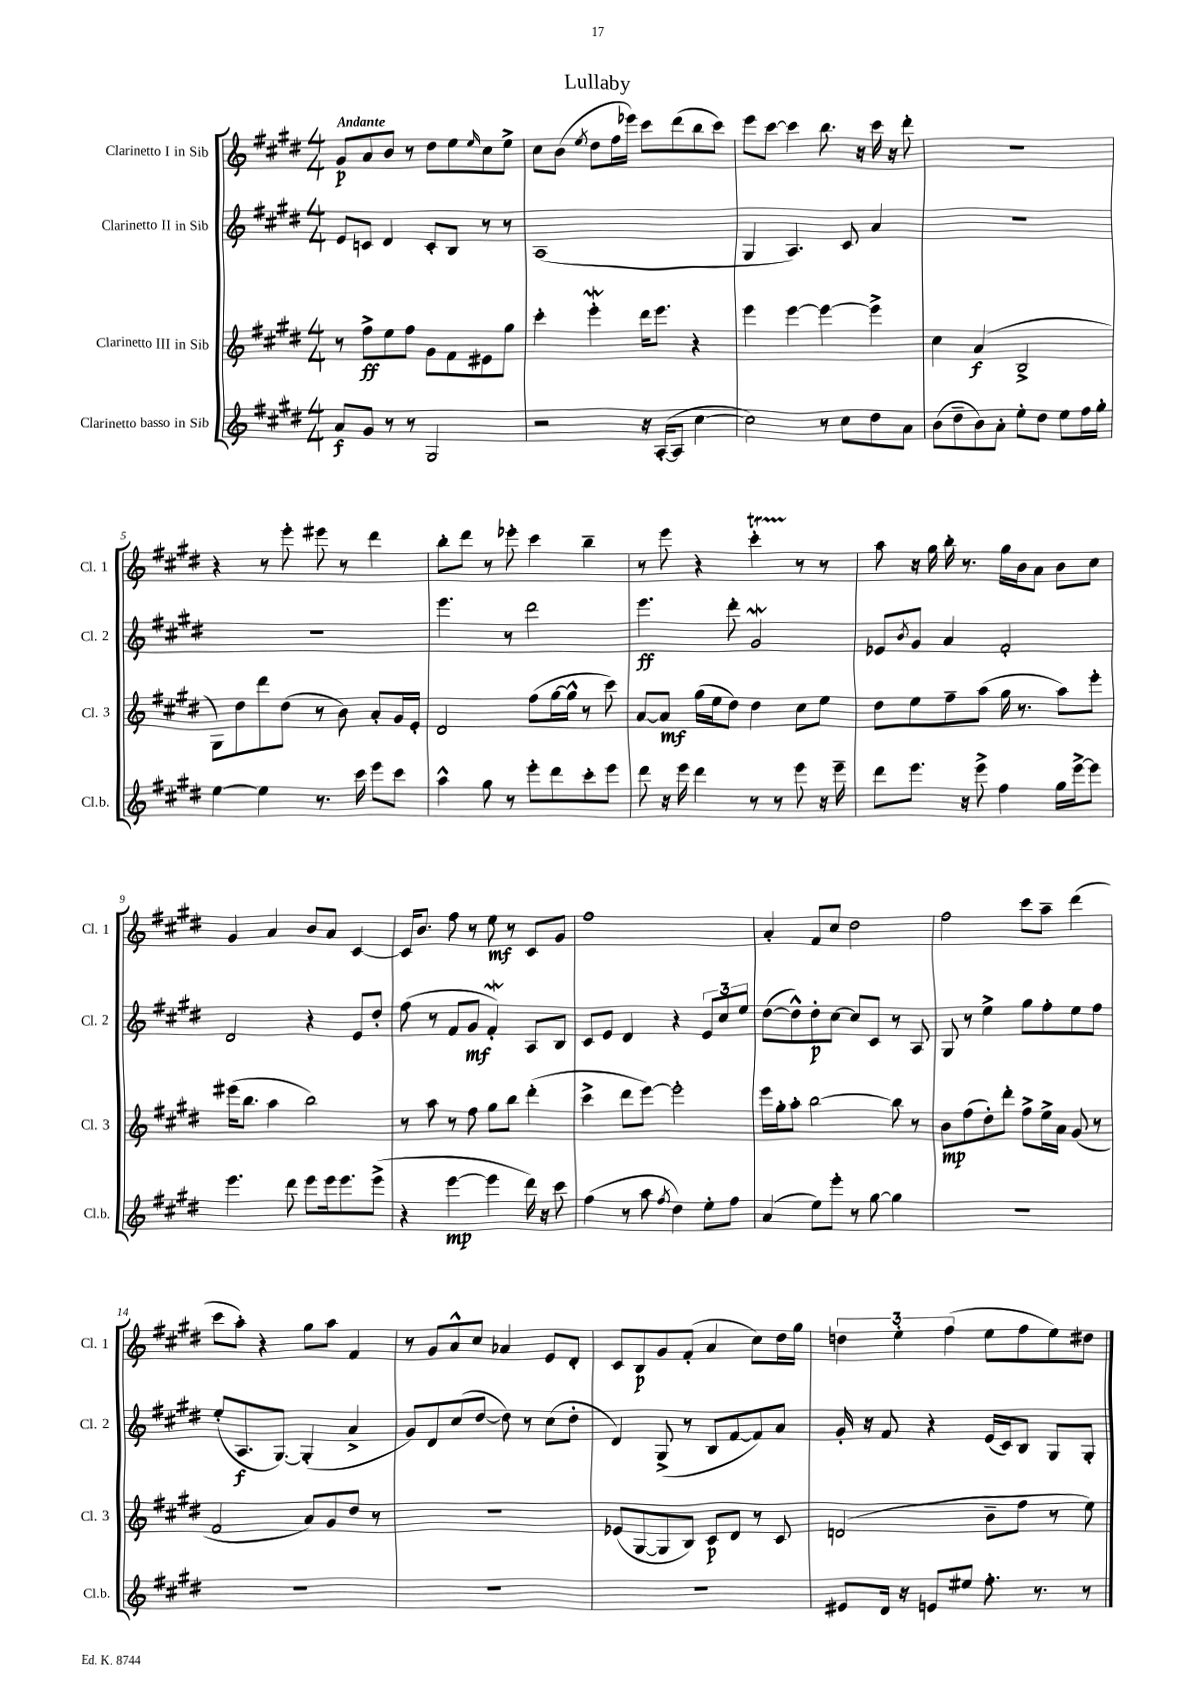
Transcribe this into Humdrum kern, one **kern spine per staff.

**kern	**dynam	**kern	**dynam	**kern	**dynam	**kern	**dynam
*part4	*part4	*part3	*part3	*part2	*part2	*part1	*part1
*staff4	*staff4	*staff3	*staff3	*staff2	*staff2	*staff1	*staff1
*I"Clarinetto basso in Sib	*	*I"Clarinetto III in Sib	*	*I"Clarinetto II in Sib	*	*I"Clarinetto I in Sib	*
*I'Cl.b.	*	*I'Cl. 3	*	*I'Cl. 2	*	*I'Cl. 1	*
*clefG2	*	*clefG2	*	*clefG2	*	*clefG2	*
*k[f#c#g#d#]	*	*k[f#c#g#d#]	*	*k[f#c#g#d#]	*	*k[f#c#g#d#]	*
*M4/4	*	*M4/4	*	*M4/4	*	*M4/4	*
=1	=1	=1	=1	=1	=1	=1	=1
!	!	!	!	!	!	!LO:TX:a:B:t=Andante	!
8a/L	f	8r	.	8e/L	.	8g#/L	p
8g#/J	.	8ff#^\L	ff	8cn/J	.	8a/	.
8r	.	8ee\	.	4d#/	.	8b/J	.
8r	.	8ff#\J	.	.	.	8r	.
2G#/	.	8g#\L	.	8c'/L	.	8dd#\L	.
.	.	8f#\	.	8B/J	.	8ee\	.
.	.	.	.	.	.	16qqee/	.
.	.	8e#X\	.	8r	.	8cc#\	.
.	.	8gg#\J	.	8r	.	8ee^\J	.
=2	=2	=2	=2	=2	=2	=2	=2
2r	.	4ccc#'\	.	(1A	.	8cc#\L	.
.	.	.	.	.	.	(8b\J	.
.	.	.	.	.	.	8qee/	.
.	.	4eeew'\	.	.	.	8dd#\L	.
.	.	.	.	.	.	16ff#\L	.
.	.	.	.	.	.	16eee-X\JJ)	.
16r	.	16ddd#\KL	.	.	.	8ccc#\L	.
([16A'/KL	.	8.eee\J	.	.	.	.	.
8A/J]	.	.	.	.	.	(8ddd#\	.
[4cc#\	.	4r	.	.	.	8bb\	.
.	.	.	.	.	.	8ccc#\J)	.
=3	=3	=3	=3	=3	=3	=3	=3
2cc#\])	.	4eee\	.	4G#/	.	8eee\L	.
.	.	.	.	.	.	[8ccc#\J	.
.	.	[4eee\	.	4.A/)	.	4ccc#\]	.
8r	.	4eee\_	.	.	.	8.bb\	.
8cc#\L	.	.	.	8c#/	.	.	.
.	.	.	.	.	.	16r	.
8dd#\	.	4eee^\]	.	4a/	.	16ccc#\	.
.	.	.	.	.	.	16r	.
8a\J	.	.	.	.	.	8ddd#'\	.
=4	=4	=4	=4	=4	=4	=4	=4
(8b\L	.	4cc#\	.	1r	.	1r	.
8dd#~\	.	.	.	.	.	.	.
8b\)	.	(4a/	f	.	.	.	.
8a'\J	.	.	.	.	.	.	.
8ee'\L	.	2B^/	.	.	.	.	.
8dd#\J	.	.	.	.	.	.	.
8ee\L	.	.	.	.	.	.	.
16ff#\L	.	.	.	.	.	.	.
16gg#'\JJ	.	.	.	.	.	.	.
!!LO:LB:g=z
=5	=5	=5	=5	=5	=5	=5	=5
[4ee\	.	8G#\L)	.	1r	.	4r	.
.	.	8dd#\	.	.	.	.	.
4ee\]	.	8ddd#\	.	.	.	8r	.
.	.	(8dd#\J	.	.	.	8eee'\	.
8.r	.	8r	.	.	.	8eee#X\	.
.	.	8b\)	.	.	.	8r	.
16ccc#\	.	.	.	.	.	.	.
8eee\L	.	8a'/L	.	.	.	4ddd#\	.
8ccc#\J	.	16g#/L	.	.	.	.	.
.	.	16e'/JJ	.	.	.	.	.
=6	=6	=6	=6	=6	=6	=6	=6
4aa^^\	.	2d#/	.	4.eee\	.	8bb'\L	.
.	.	.	.	.	.	8ddd#\J	.
8gg#\	.	.	.	.	.	8r	.
8r	.	.	.	8r	.	8eee-X'\	.
8eee'\L	.	(8ff#\L	.	2ddd#\	.	4ccc#\	.
8ddd#\	.	[16gg#\L	.	.	.	.	.
.	.	16gg#^^\JJ]	.	.	.	.	.
8ccc#'\	.	8r	.	.	.	4bb~\	.
8eee\J	.	8ccc#\)	.	.	.	.	.
=7	=7	=7	=7	=7	=7	=7	=7
8ddd#\	.	[8a/L	.	4.eee\	ff	8r	.
16r	.	8a/J]	mf	.	.	8eee\	.
16eee\	.	.	.	.	.	.	.
4ddd#\	.	(16gg#\LL	.	.	.	4r	.
.	.	16ee\J	.	.	.	.	.
.	.	8dd#\J)	.	8ddd#'\	.	.	.
8r	.	4dd#\	.	2g#W/	.	4ccc#T'\	.
8r	.	.	.	.	.	.	.
8eee\	.	8cc#\L	.	.	.	8r	.
16r	.	8ee\J	.	.	.	8r	.
16eee~\	.	.	.	.	.	.	.
=8	=8	=8	=8	=8	=8	=8	=8
8ddd#\L	.	8dd#\L	.	8e-X/L	.	8aa\	.
.	.	.	.	8qb/	.	.	.
8.eee\J	.	8ee\	.	8g#/J	.	16r	.
.	.	.	.	.	.	16gg#\	.
.	.	8ff#~\	.	4a/	.	16bb'\	.
16r	.	.	.	.	.	8.r	.
8eee^\	.	(8aa\J	.	.	.	.	.
4ff#\	.	16gg#\	.	2f#'/	.	16gg#\LL	.
.	.	8.r	.	.	.	16b\J	.
.	.	.	.	.	.	8a\J	.
16gg#\LL	.	8aa\L)	.	.	.	8b\L	.
[16eee^\J	.	.	.	.	.	.	.
8eee\J]	.	8eee'\J	.	.	.	8cc#\J	.
!!LO:LB:g=z
=9	=9	=9	=9	=9	=9	=9	=9
4.eee\	.	(16eee#X\KL	.	2d#/	.	4g#/	.
.	.	8.bb\J	.	.	.	.	.
.	.	4aa\	.	.	.	4a/	.
8ddd#\	.	.	.	.	.	.	.
8eee\L	.	2bb\)	.	4r	.	8b/L	.
16eee\k	.	.	.	.	.	8a/J	.
8.eee\	.	.	.	.	.	.	.
.	.	.	.	8e/L	.	[4c#/	.
(8eee^\J	.	.	.	8dd#'/J	.	.	.
=10	=10	=10	=10	=10	=10	=10	=10
4r	.	8r	.	(8ff#\	.	16c#/KL]	.
.	.	.	.	.	.	8.b/J	.
.	.	8aa\	.	8r	.	.	.
[4eee\	mp	8r	.	8f#/L	.	8ff#\	.
.	.	8ff#\	.	8g#/J	mf	8r	.
4eee\]	.	8gg#\L	.	4f#W'/)	.	8ee\	mf
.	.	8bb\J	.	.	.	8r	.
16ddd#\)	.	(4ddd#'\	.	8A/L	.	8c#/L	.
16r	.	.	.	.	.	.	.
8ccc#\	.	.	.	8B/J	.	8g#/J	.
=11	=11	=11	=11	=11	=11	=11	=11
(4ff#\	.	4ccc#^\	.	8c#/L	.	1ff#	.
.	.	.	.	8e/J	.	.	.
8r	.	8ddd#\L	.	4d#/	.	.	.
8aa\	.	[8eee\J)	.	.	.	.	.
8qff#/	.	.	.	.	.	.	.
4dd#\)	.	2eee'\]	.	4r	.	.	.
8ee'\L	.	.	.	12e/L	.	.	.
.	.	.	.	12cc#/	.	.	.
8ff#\J	.	.	.	.	.	.	.
.	.	.	.	12ee/J	.	.	.
=12	=12	=12	=12	=12	=12	=12	=12
(4a/	.	16eee\LL	.	([8dd#\L	.	4a'/	.
.	.	16gg#'\J	.	.	.	.	.
.	.	8aa'\J	.	8dd#^^\])	.	.	.
8ee\L)	.	[2bb\	.	8dd#'\	p	8f#/L	.
8eee'\J	.	.	.	[8cc#\J	.	8cc#/J	.
8r	.	.	.	8cc#/L]	.	2dd#\	.
[8gg#\	.	.	.	8c#/J	.	.	.
4gg#\]	.	8bb\]	.	8r	.	.	.
.	.	8r	.	8A/	.	.	.
=13	=13	=13	=13	=13	=13	=13	=13
1r	.	8b\L	mp	8G#/	.	2ff#\	.
.	.	(8ff#\	.	8r	.	.	.
.	.	8dd#'\)	.	4ee^\	.	.	.
.	.	8ddd#'\J	.	.	.	.	.
.	.	8ff#^\L	.	8gg#\L	.	8ccc#\L	.
.	.	16ee^\L	.	8ff#'\	.	8aa~\J	.
.	.	16a\JJ	.	.	.	.	.
.	.	(8g#/	.	8ee\	.	(4ddd#\	.
.	.	8r	.	8ff#\J	.	.	.
!!LO:LB:g=z
=14	=14	=14	=14	=14	=14	=14	=14
1r	.	2f#/	.	(8ee'/L	.	8ccc#\L	.
.	.	.	.	8.A/	f	8aa'\J)	.
.	.	.	.	.	.	4r	.
.	.	.	.	[8.G#/J)	.	.	.
.	.	8a/L)	.	(4G#'/]	.	8gg#\L	.
.	.	8g#/	.	.	.	8aa\J	.
.	.	8dd#/J	.	4a^/	.	4f#/	.
.	.	8r	.	.	.	.	.
=15	=15	=15	=15	=15	=15	=15	=15
1r	.	1r	.	8g#/L)	.	8r	.
.	.	.	.	8d#/	.	8g#/L	.
.	.	.	.	(8cc#/	.	8a^^/	.
.	.	.	.	[8dd#/J	.	8cc#/J	.
.	.	.	.	8dd#\])	.	4a-X/	.
.	.	.	.	8r	.	.	.
.	.	.	.	(8cc#\L	.	8e/L	.
.	.	.	.	8dd#'\J	.	8d#'/J	.
=16	=16	=16	=16	=16	=16	=16	=16
1r	.	(8e-X/L	.	4d#/)	.	8c#/L	.
.	.	[8G#/	.	.	.	8B/	p
.	.	8G#/]	.	(8G#^/	.	8g#/	.
.	.	8B/J)	.	8r	.	(8f#'/J	.
.	.	8c#/L	p	8B/L	.	4a/	.
.	.	8d#/J	.	[8f#/	.	.	.
.	.	8r	.	8f#/])	.	8cc#\L)	.
.	.	8c#/	.	8a/J	.	16dd#\L	.
.	.	.	.	.	.	16gg#\JJ	.
=17	=17	=17	=17	=17	=17	=17	=17
8e#X/L	.	(2dn/	.	16g#'/	.	6ddn\	.
.	.	.	.	16r	.	.	.
16d#/Jk	.	.	.	8f#/	.	.	.
.	.	.	.	.	.	6ee'\	.
16r	.	.	.	.	.	.	.
8en/L	.	.	.	4r	.	.	.
.	.	.	.	.	.	(6ff#\	.
8ee#X/J	.	.	.	.	.	.	.
8.ff#'\	.	8b~\L	.	(16e/LL	.	8ee\L	.
.	.	.	.	16c#/J)	.	.	.
.	.	8ff#\J	.	8B/J	.	8ff#\	.
8.r	.	.	.	.	.	.	.
.	.	8r	.	8G#/L	.	8ee\)	.
8r	.	8ee\)	.	8G#'/J	.	8dd#X\J	.
==	==	==	==	==	==	==	==
*-	*-	*-	*-	*-	*-	*-	*-
